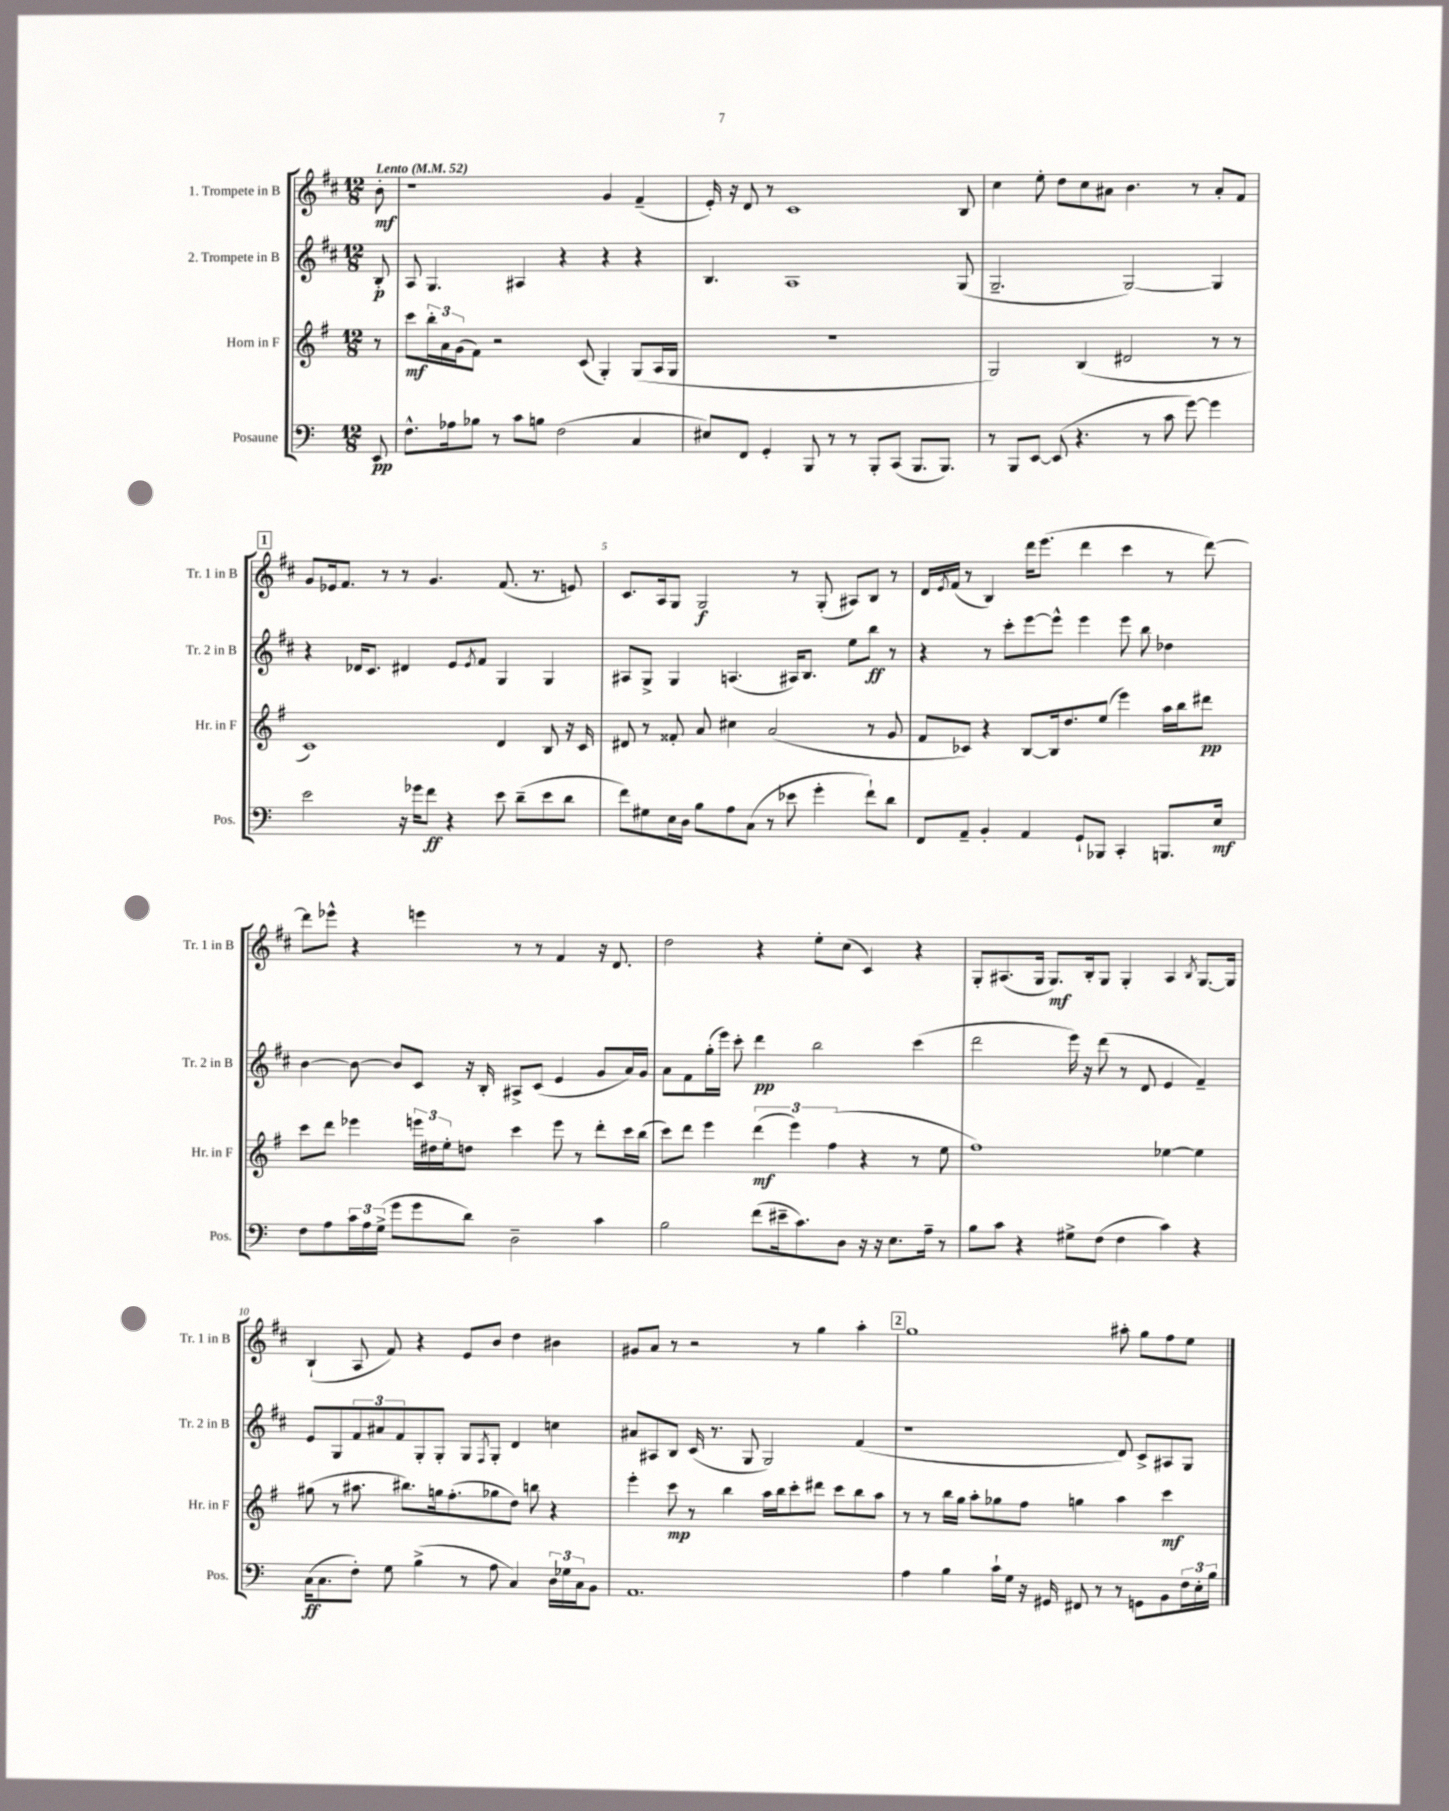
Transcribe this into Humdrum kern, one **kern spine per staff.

**kern	**dynam	**kern	**dynam	**kern	**dynam	**kern	**dynam
*part4	*part4	*part3	*part3	*part2	*part2	*part1	*part1
*staff4	*staff4	*staff3	*staff3	*staff2	*staff2	*staff1	*staff1
*I"Posaune	*	*I"Horn in F	*	*I"2. Trompete in B	*	*I"1. Trompete in B	*
*I'Pos.	*	*I'Hr. in F	*	*I'Tr. 2 in B	*	*I'Tr. 1 in B	*
*clefF4	*	*clefG2	*	*clefG2	*	*clefG2	*
*k[]	*	*k[f#]	*	*k[f#c#]	*	*k[f#c#]	*
*M12/8	*	*M12/8	*	*M12/8	*	*M12/8	*
*MM52	*	*MM52	*	*MM52	*	*MM52	*
=	=	=	=	=	=	=	=
!	!	!	!	!	!	!LO:TX:a:B:t=Lento	!
8EE/	pp	8r	.	8B'/	p	8b'\	mf
=1	=1	=1	=1	=1	=1	=1	=1
8.F^^\L	.	8ccc\L	mf	8A/	.	1r	.
.	.	24bb'\L	.	4.G/	.	.	.
.	.	24a\	.	.	.	.	.
16A-X\k	.	.	.	.	.	.	.
.	.	(24g\J	.	.	.	.	.
8B-X\J	.	8f#\J)	.	.	.	.	.
8r	.	2r	.	.	.	.	.
8c\L	.	.	.	4A#X/	.	.	.
8Bn\J	.	.	.	.	.	.	.
(2F\	.	.	.	4r	.	.	.
.	.	(8c/	.	.	.	.	.
.	.	4G'/)	.	4r	.	4g/	.
4C/	.	(8G/L	.	4r	.	(4f#~/	.
.	.	16A/L	.	.	.	.	.
.	.	16G/JJ	.	.	.	.	.
=2	=2	=2	=2	=2	=2	=2	=2
8E#X/L)	.	1.r	.	4.B/	.	16e'/)	.
.	.	.	.	.	.	16r	.
8FF/J	.	.	.	.	.	8d/	.
4GG'/	.	.	.	.	.	8r	.
.	.	.	.	1A	.	1c#	.
8BBB/	.	.	.	.	.	.	.
8r	.	.	.	.	.	.	.
8r	.	.	.	.	.	.	.
8BBB'/L	.	.	.	.	.	.	.
(8CC/J	.	.	.	.	.	.	.
8.BBB/L	.	.	.	.	.	.	.
8.BBB/J)	.	.	.	.	.	.	.
.	.	.	.	(8G/	.	8B/	.
=3	=3	=3	=3	=3	=3	=3	=3
8r	.	2G/)	.	2.G~/	.	4cc#\	.
8BBB/L	.	.	.	.	.	.	.
[8EE/J	.	.	.	.	.	8ee'\	.
(8EE/]	.	.	.	.	.	8dd\L	.
4.r	.	(4B/	.	.	.	8cc#\	.
.	.	.	.	.	.	8a#X\J	.
.	.	2d#X/	.	[2G/)	.	4.b\	.
8r	.	.	.	.	.	.	.
8c\	.	.	.	.	.	.	.
[8g\)	.	.	.	.	.	8r	.
4g\]	.	8r	.	4G/]	.	8a#'/L	.
.	.	8r	.	.	.	8f#/J	.
!!LO:LB:g=z
!!LO:REH:place=s1:t=1
=4	=4	=4	=4	=4	=4	=4	=4
2e\	.	1c)	.	4r	.	8g/L	.
.	.	.	.	.	.	16e-X/k	.
.	.	.	.	.	.	8.f#/J	.
.	.	.	.	16d-X/KL	.	.	.
.	.	.	.	8.c#/J	.	.	.
.	.	.	.	.	.	8r	.
16r	.	.	.	4d#X/	.	8r	.
16g-X\KL	.	.	.	.	.	.	.
8f\J	ff	.	.	.	.	4.g/	.
4r	.	.	.	8e/L	.	.	.
.	.	.	.	8qe/	.	.	.
.	.	.	.	8f#/J	.	.	.
8e\	.	4d/	.	4G/	.	(8.f#/	.
(8d~\L	.	.	.	.	.	.	.
.	.	.	.	.	.	8.r	.
8e\	.	8B/	.	4G/	.	.	.
8d\J	.	16r	.	.	.	8en/)	.
.	.	16c/	.	.	.	.	.
=5	=5	=5	=5	=5	=5	=5	=5
8f\L)	.	8d#X/	.	8A#X/L	.	8.c#/L	.
8G#X\	.	8r	.	8G^/J	.	.	.
.	.	.	.	.	.	16A/k	.
16E\L	.	8f##X'/	.	4G/	.	8G/J	.
16D\JJ	.	.	.	.	.	.	.
8B\L	.	8a/	.	.	.	2G/	f
8A\	.	4cc#X\	.	(4.An/	.	.	.
(8C\J	.	.	.	.	.	.	.
8r	.	(2a/	.	.	.	.	.
8e-X\	.	.	.	16A#X/KL)	.	8r	.
.	.	.	.	8.B/J	.	.	.
4g'\	.	.	.	.	.	(8G'/	.
.	.	.	.	8ee\L	.	8A#X/L)	.
8f`\L)	.	8r	.	8bb\J	ff	8B/J	.
8d\J	.	8g/	.	8r	.	8r	.
=6	=6	=6	=6	=6	=6	=6	=6
8FF/L	.	8f#/L	.	4r	.	16d/LL	.
.	.	.	.	.	.	8qe/	.
.	.	.	.	.	.	(16f#/JJ	.
8AA~/J	.	8c-X/J)	.	.	.	8r	.
4BB'/	.	4r	.	8r	.	4B/)	.
.	.	.	.	8ccc#'\L	.	.	.
4AA/	.	[8B/L	.	[8eee\	.	16ddd\KL	.
.	.	.	.	.	.	(8.eee\J	.
.	.	16B/k]	.	8eee^^\J]	.	.	.
.	.	8.dd/	.	.	.	.	.
8GG`/L	.	.	.	4eee\	.	4ddd\	.
8BBB-X/J	.	(8ee/J	.	.	.	.	.
4CC'/	.	4eee\)	.	8eee\	.	4ccc#\	.
.	.	.	.	8bb\	.	.	.
8.BBBn/L	.	16aa\LL	.	4dd-X\	.	8r	.
.	.	16bb\J	.	.	.	.	.
.	.	8ddd#X\J	pp	.	.	[8ddd\)	.
16E/Jk	mf	.	.	.	.	.	.
!!LO:LB:g=z
=7	=7	=7	=7	=7	=7	=7	=7
8F\L	.	8ccc\L	.	[4b\	.	8ddd\L]	.
8A\	.	8ddd\J	.	.	.	8eee-X^^\J	.
24c\L	.	4eee-X\	.	8b\_	.	4r	.
24A\	.	.	.	.	.	.	.
(24G^\JJ	.	.	.	.	.	.	.
8g\L	.	.	.	8b/L]	.	.	.
8g\	.	24eeen\LL	.	8c#/J	.	4eeen\	.
.	.	24dd#X\	.	.	.	.	.
.	.	24ee'\J	.	.	.	.	.
8d\J)	.	8ddn\J	.	16r	.	.	.
.	.	.	.	16B'/	.	.	.
2D~\	.	4ccc\	.	8A#X^/L	.	8r	.
.	.	.	.	(8c#/J	.	8r	.
.	.	8eee\	.	4e/	.	4f#/	.
.	.	8r	.	.	.	.	.
4c\	.	8ddd'\L	.	8g/L	.	16r	.
.	.	.	.	.	.	8.d/	.
.	.	16ccc\L	.	16a/L)	.	.	.
.	.	(16bb\JJ	.	16g/JJ	.	.	.
=8	=8	=8	=8	=8	=8	=8	=8
2B\	.	8ccc\L)	.	8a\L	.	2dd\	.
.	.	8ddd\J	.	8f#\	.	.	.
.	.	4eee\	.	(16gg'\L	.	.	.
.	.	.	.	16eee\JJ)	.	.	.
.	.	.	.	8ccc#'\	.	.	.
(8f\L	.	(6ddd\	mf	4ddd\	pp	4r	.
16e#X~\k	.	.	.	.	.	.	.
.	.	6eee\)	.	.	.	.	.
8.c\)	.	.	.	.	.	.	.
.	.	.	.	2bb\	.	8ee'\L	.
.	.	(6ff#\	.	.	.	.	.
8D\J	.	.	.	.	.	(8cc#\J	.
16r	.	4r	.	.	.	4c#/)	.
16r	.	.	.	.	.	.	.
8.E\L	.	.	.	.	.	.	.
.	.	8r	.	(4ccc#\	.	4r	.
16A~\Jk	.	.	.	.	.	.	.
8r	.	8ee\	.	.	.	.	.
=9	=9	=9	=9	=9	=9	=9	=9
8B\L	.	1ff#)	.	2ddd\	.	8G'/L	.
8c\J	.	.	.	.	.	(8.A#X/	.
4r	.	.	.	.	.	.	.
.	.	.	.	.	.	16G/Jk	.
.	.	.	.	.	.	8.G/L)	mf
8G#X^\L	.	.	.	16eee\)	.	.	.
.	.	.	.	16r	.	16B'/k	.
(8F\J	.	.	.	(8ddd\	.	8G/J	.
4F\	.	.	.	8r	.	4G'/	.
.	.	.	.	8d/	.	.	.
4c\)	.	[4ee-X\	.	4e/	.	4A#/	.
.	.	.	.	.	.	8qB/	.
4r	.	4ee-\]	.	4f#~/)	.	[8.G/L	.
.	.	.	.	.	.	16G/Jk]	.
!!LO:LB:g=z
=10	=10	=10	=10	=10	=10	=10	=10
(16C\KL	ff	(8gg#X\	.	8e/L	.	(4B`/	.
8.C\	.	.	.	.	.	.	.
.	.	8r	.	8G/	.	.	.
8F'\J)	.	8.aa#X\	.	12f#/	.	8A/	.
.	.	.	.	12a#X/	.	.	.
8G\	.	.	.	.	.	8f#/)	.
.	.	.	.	12f#/	.	.	.
.	.	8.bb#X\L)	.	.	.	.	.
(4B^\	.	.	.	8G'/	.	4r	.
.	.	16ggn\k	.	8G'/J	.	.	.
.	.	(8.ff#'\	.	.	.	.	.
8r	.	.	.	8G/L	.	8e/L	.
.	.	.	.	8qF#/	.	.	.
8A\	.	8gg-X\	.	8G'/J	.	8b/J	.
4C/)	.	8dd\J)	.	4d/	.	4dd\	.
.	.	8bbn\	.	.	.	.	.
24D\LL	.	4r	.	4ccn\	.	4b#X\	.
24G-X\	.	.	.	.	.	.	.
24C\J	.	.	.	.	.	.	.
8BB\J	.	.	.	.	.	.	.
=11	=11	=11	=11	=11	=11	=11	=11
1.AA	.	4eee'\	.	8a#X/L	.	8g#X/L	.
.	.	.	.	8A#X/	.	8a/J	.
.	.	8ccc\	mp	8B/J	.	8r	.
.	.	8r	.	(16c#/	.	2r	.
.	.	.	.	8.r	.	.	.
.	.	4bb\	.	.	.	.	.
.	.	.	.	8G/	.	.	.
.	.	16aa\LL	.	2G/)	.	.	.
.	.	16bb\J	.	.	.	.	.
.	.	8ccc'\	.	.	.	8r	.
.	.	8ddd#X\J	.	.	.	4gg\	.
.	.	8ccc\L	.	.	.	.	.
.	.	8bb\	.	(4f#/	.	4aa'\	.
.	.	8aa\J	.	.	.	.	.
!!LO:REH:place=s1:t=2
=12	=12	=12	=12	=12	=12	=12	=12
4A\	.	8r	.	1r	.	1gg	.
.	.	8r	.	.	.	.	.
4B\	.	16bb\LL	.	.	.	.	.
.	.	16gg\JJ	.	.	.	.	.
.	.	8aa'\L	.	.	.	.	.
16c`\LL	.	8gg-X\	.	.	.	.	.
16G\JJ	.	.	.	.	.	.	.
16r	.	8ff#\J	.	.	.	.	.
16GG#X/	.	.	.	.	.	.	.
8FF#X/	.	4ggn\	.	.	.	.	.
8r	.	.	.	.	.	.	.
8r	.	4aa\	.	8d/)	.	8aa#X'\	.
8GGn\L	.	.	.	8c#^/L	.	8gg\L	.
8BB\	.	4ccc\	mf	8A#X/	.	8ff#\	.
24F\L	.	.	.	8G/J	.	8ee\J	.
24E'\	.	.	.	.	.	.	.
24B\JJ	.	.	.	.	.	.	.
==	==	==	==	==	==	==	==
*-	*-	*-	*-	*-	*-	*-	*-
